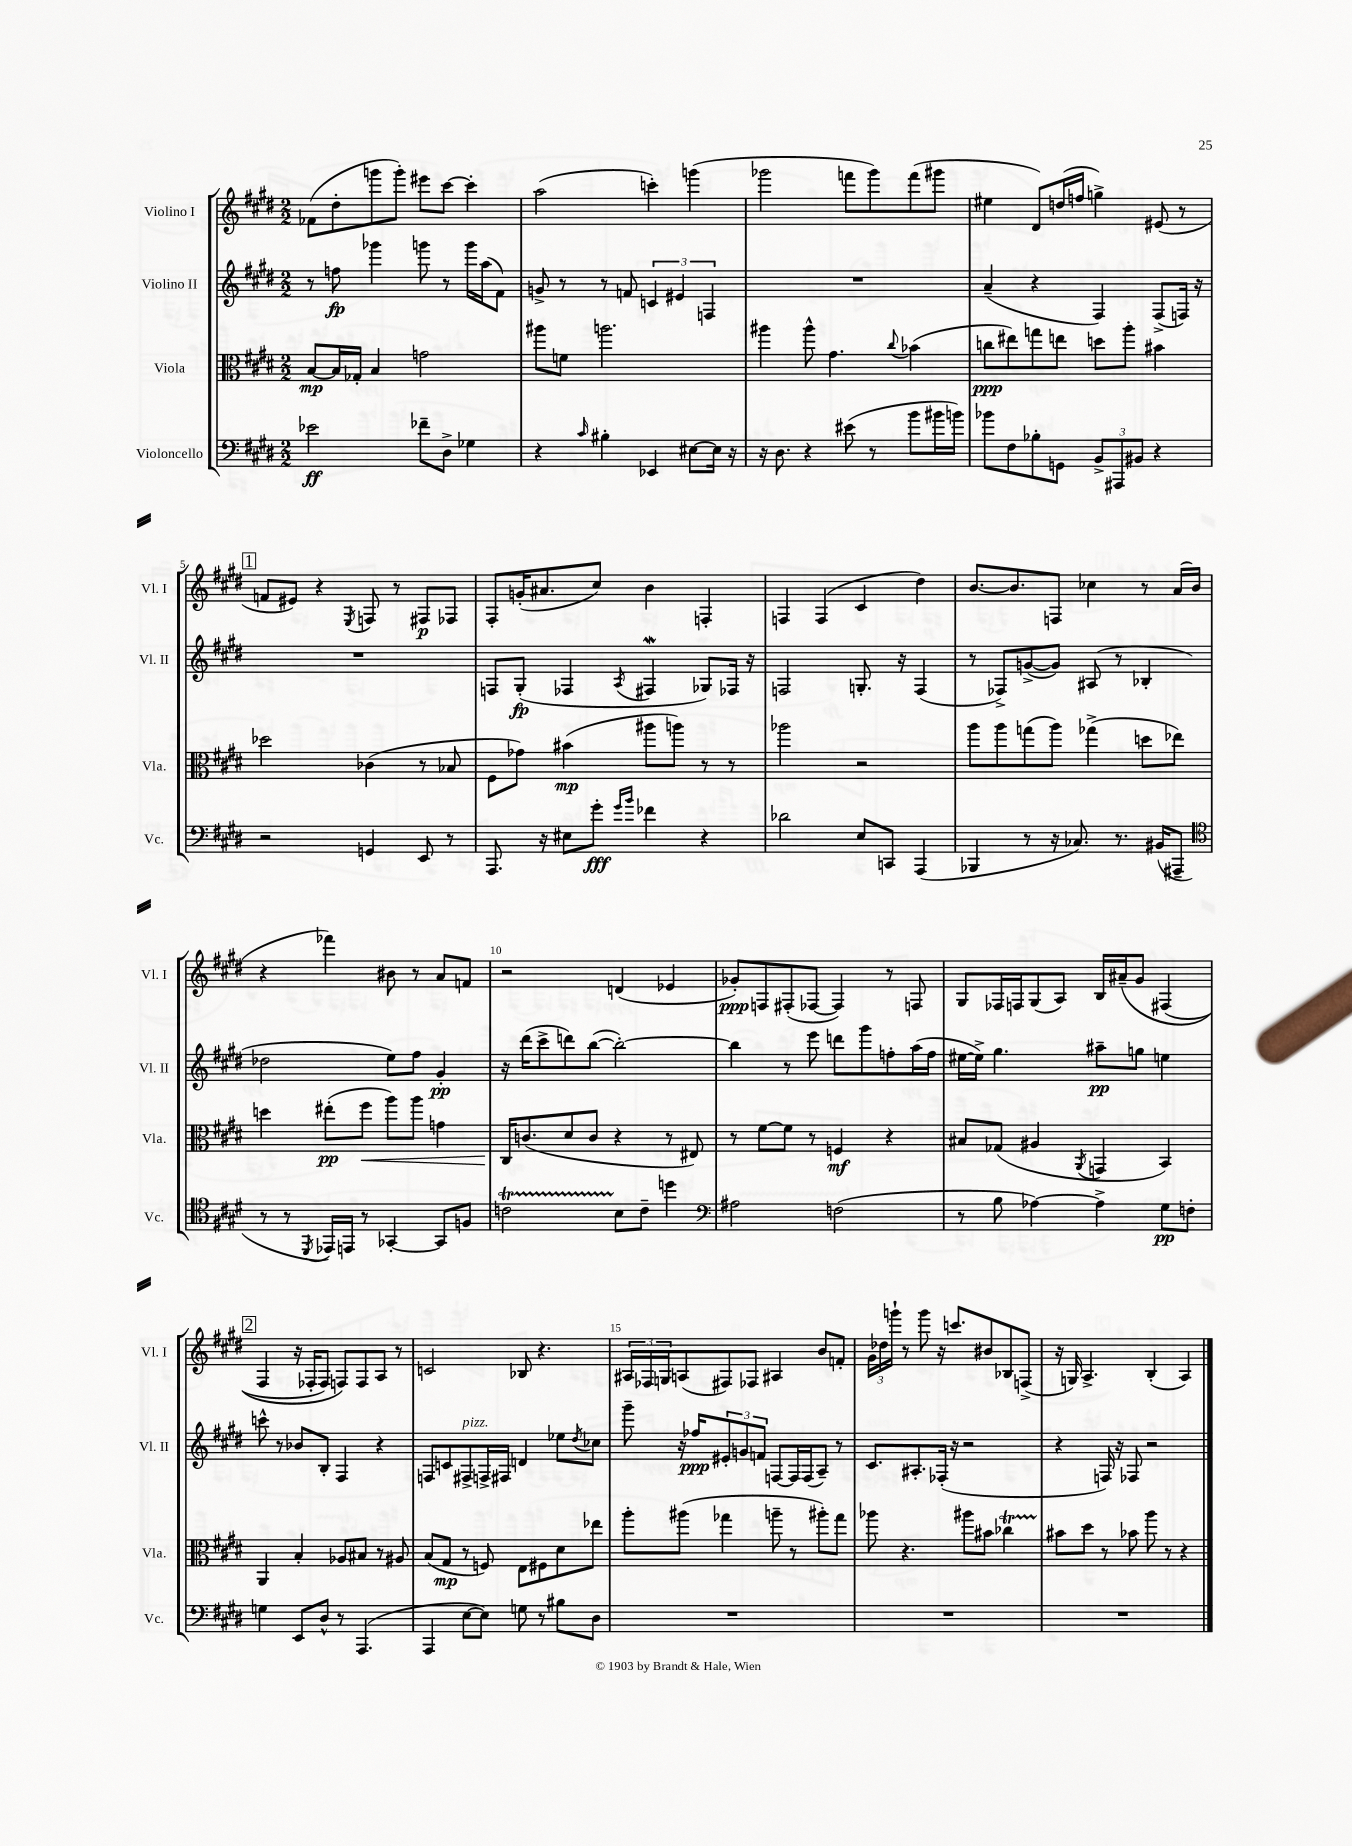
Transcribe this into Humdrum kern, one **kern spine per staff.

**kern	**kern	**kern	**kern
*staff4	*staff3	*staff2	*staff1
*clefF4	*clefC3	*clefG2	*clefG2
*k[f#c#g#d#]	*k[f#c#g#d#]	*k[f#c#g#d#]	*k[f#c#g#d#]
*M2/2	*M2/2	*M2/2	*M2/2
2e-\	[8B/L	8r	(8f-\L
.	16B/]L	8ff\	8dd#'\
.	16G-'/JJ	.	.
.	4B/	4ggg-\	8ggg\
.	.	.	8ggg'\J)
8f-~\L	2g\	8ggg\	8eee#\L
8D#^\J	.	8r	[8ccc#\J
4G-\	.	16ggg\LL	4ccc#'\]
.	.	(16aa\J	.
.	.	8f#\J)	.
=	=	=	=
4r	8aa#\L	8g^/	(2aa\
.	8f\J	8r	.
16qqc#/	.	.	.
4B#'\	2.aa\	8r	.
.	.	8f/	.
4EE-/	.	6c/	4ccc'\)
.	.	6e#/	.
[8E#\L	.	.	(4ggg\
.	.	6F/	.
16E#\]Jk	.	.	.
16r	.	.	.
=	=	=	=
16r	4aa#\	1r	2ggg-\
8.D#\	.	.	.
4r	8aa#^^\	.	.
.	4.g#\	.	.
(8e#\	.	.	8fff\L
8r	.	.	8ggg-\)
.	8qqcc#/	.	.
8b\L	(4b-\	.	(8fff\
16b#\L	.	.	8ggg#\J
16b\JJ)	.	.	.
=	=	=	=
8b-\L	8cc\L	(4a~/	4ee#\
8F#\	8ee#\)	.	.
8B-'\	8gg\	4r	8d#/L)
8GG\J	8ee\J	.	(16dd/L
.	.	.	16ff/JJ
12BB^/L	8dd\L	4F#/)	4gg^\)
12AAA#/	.	.	.
.	8aa'\J	.	.
12BB#/J	.	.	.
4r	4b#\	(8F#^/L	(8e#/
.	.	16F/Jk)	8r
.	.	16r	.
=	=	=	=
2r	2dd-\	1r	8f/L
.	.	.	8e#/J)
.	.	.	4r
.	.	.	8qE/
4GG/	(4c-\	.	8F/
.	.	.	8r
8EE/	8r	.	8F#/L
8r	8B-/	.	8F-/J
=	=	=	=
8.AAA/	8F#\L	8F/L	8F#'/L
.	8g-\J)	(8G#'/J	(16g'/K
16r	.	.	8.a#/
8E#\L	(4b#\	4F-/	.
8g#'\J	.	.	8cc#/J)
16qqg#/LL	.	.	.
16qqb/JJ	.	8qA/	.
4f-\	8aa#\L	4F#/	4b\
.	8aa\J)	.	.
4r	8r	8G-/L)	4F'/
.	8r	16F-/Jk	.
.	.	16r	.
=	=	=	=
2d-\	2aa-\	2F/	4F/
.	.	.	(4F/
8E/L	2r	8.G'/	4c#/
8CC/J	.	.	.
.	.	16r	.
(4AAA/	.	(4F/	4dd#\)
=	=	=	=
4BBB-/	8aa\L	8r	[8.b/L
.	8aa\	8F-^/L)	.
.	.	.	8.b/]
8r	(8gg\	([8g^/	.
16r	8aa\J)	8g/]J)	8F/J
8.C-/)	.	.	.
.	(4gg-^\	(8A#/	4cc-\
8.r	.	8r	.
.	8dd\L	4B-'/	8r
(16BB#/LK	.	.	.
8AAA#~/J	8ee-\J)	.	(16a/LL
.	.	.	16b/JJ
=	=	=	=
*clefC4	*	*	*
8r	4dd\	2dd-\	4r
8r	.	.	.
8qDD#/	.	.	.
16EE-/LL)	(8ee#'\L	.	4fff-\)
16EE/JJ	.	.	.
8r	8ff#\J	.	.
[4GG-'/	8aa\L)	8ee\L)	8b#\
.	8aa\J	8ff#\J	8r
8GG-/]L	4g\	4g#'/	8a/L
8F/J	.	.	8f/J
=	=	=	=
2c\	16C#/LK	16r	2r
.	(8.c/	(16ddd#\LK	.
.	.	8ccc#^\	.
.	8d#/	8ddd\)	.
.	8c/J	([8bb\J	.
8B\L	4r	2bb'\_)	(4d/
8c~\J	.	.	.
4dd\	8r	.	4e-/
.	8E#/)	.	.
=	=	=	=
*clefF4	*	*	*
2A#\	8r	4bb\]	8g-'/L)
.	[8f#\L	.	8F/
.	8f#\]J	8r	(8F#'/
.	8r	8eee\	[8F-/J
(2F\	4F/	8ddd\L	4F-/])
.	.	8ggg#\	.
.	4r	8ff'\	8r
.	.	(16aa\L	8F/
.	.	16ff\JJ	.
=	=	=	=
8r	8B#/L	[16ee#\LL	8G#/L
.	.	16ee#^\]JJ)	.
8B\	(8G-/J	4.gg#\	16F-/L
.	.	.	16F/J
[4A-\)	4A#/	.	(8G#/
.	.	.	8A/J)
.	8qAA/	.	.
4A-^\]	4GG/	8aa#~\L	16B/LL
.	.	.	&(16a#~/J
.	.	8gg\J	8g#/J
8G#\L	4BB/)	4ee\	(4F#/
8F'\J	.	.	.
=	=	=	=
4G\	4AA/	8ccc^^\	4F#/
.	.	8r	.
8EE/L	4B'/	8b-/L	16r
.	.	.	16F-'/LK
8D#^^/J	.	8B'/J	8F-/J)
8r	8A-/L	4F#/	8F/L&)
(4.AAA/	8B#/J	.	8F/
.	8r	4r	8A/J
.	8A#/	.	8r
=	=	=	=
4AAA/	(8B/L	8F/L	2c/
.	8G#/J	8c/	.
[8E\L	8r	8F#^/	.
8E\]J)	8F/)	16F^/L	.
.	.	16F#/JJ	.
8G\	8E\L	4d/	8B-/
8r	8F#\	.	4.r
8B#\L	8d#\	8ee-\L	.
.	.	8qdd#/	.
8D#\J	8ee-\J	8cc-\J	.
=	=	=	=
1r	8aa'\L	8ggg#~\	24A#/LL
.	.	.	24F-/
.	.	.	24G/J
.	(8aa#\J	16r	(8A/
.	.	16ff-/LK	.
.	4gg-\	12e#'/	8F#/)
.	.	12g/	.
.	.	.	8F-/J
.	.	12f/J	.
.	8aa~\	[8F/L	4A#/
.	8r	16F/]L	.
.	.	(16F/J	.
.	8aa#'\L)	8A~/J)	8b/L
.	8gg-\J	8r	8f'/J
=	=	=	=
1r	8aa-\	8.c#/L	24g#\LL
.	.	.	24dd-\
.	.	.	24ggg`\JJ
.	4.r	.	8r
.	.	8.A#'/	.
.	.	.	8ggg\
.	.	(16F-'/Jk	16r
.	.	16r	8.ccc/L
.	8aa#\L	2r	.
.	8b#\J	.	8b#/
.	4cc-\	.	8B-/
.	.	.	(8F^/J
=	=	=	=
1r	8b#\L	4r	16r
.	.	.	16G/)
.	8dd#\J	.	4.A^/
.	8r	16F/)	.
.	.	16r	.
.	8b-\	8F-/	.
.	8aa\	2r	(4B'/
.	8r	.	.
.	4r	.	4A/)
==	==	==	==
*-	*-	*-	*-
